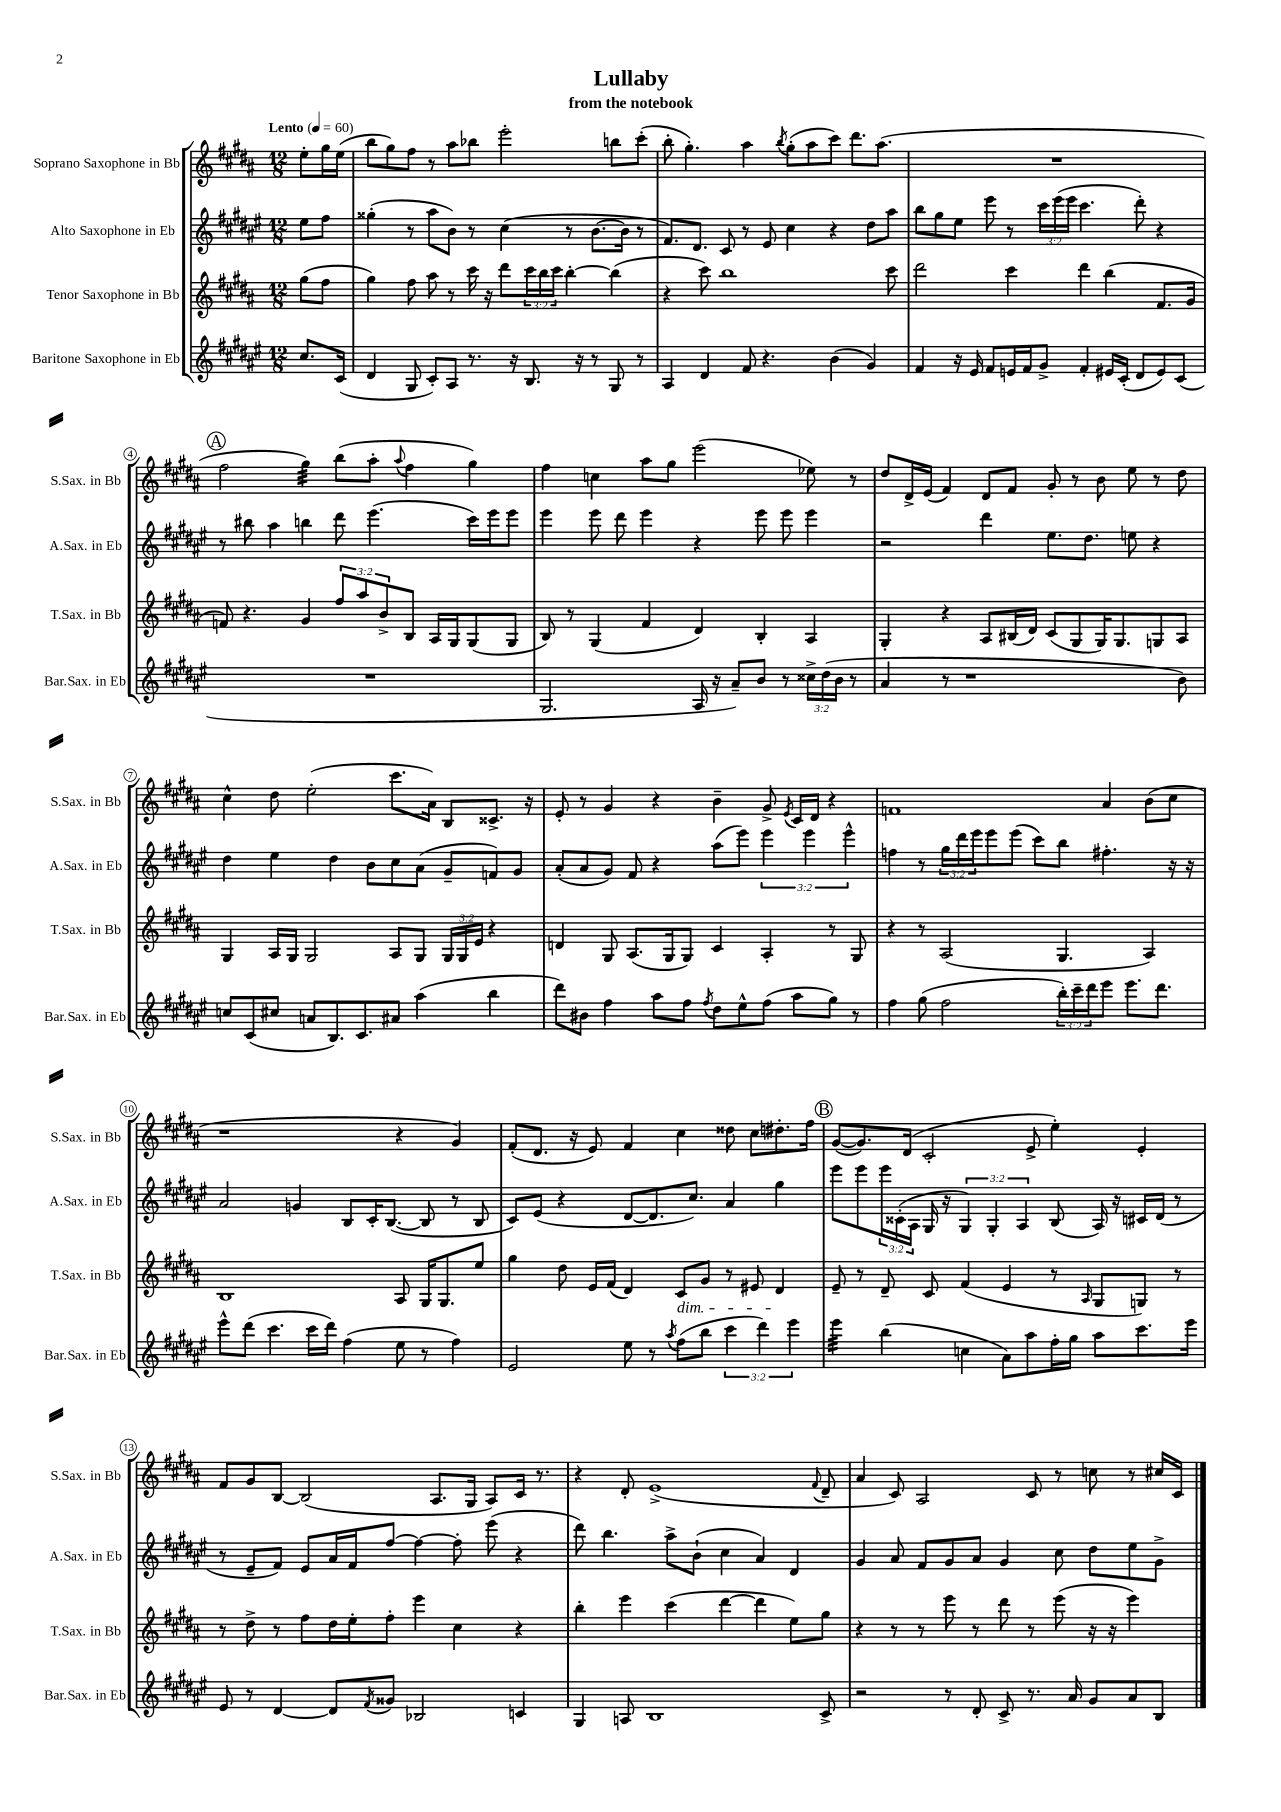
\header { title = "Lullaby" subtitle = "from the notebook" }
<<
\new StaffGroup <<
\new Staff = "s0" \with { instrumentName = "Soprano Saxophone in Bb" shortInstrumentName = "S.Sax. in Bb" } {
    \clef treble \key b \major \numericTimeSignature \time 12/8 \partial 4 \tempo "Lento" 4 = 60
    e''8-. gis''16 e''16( |
    b''8 gis''8) fis''8 r8 ais''8 bes''8 e'''2-. b''8 cis'''8-.( |
    b''8-. gis''4.-.) ais''4 \acciaccatura { b''8 } gis''8-.( ais''8 cis'''8) dis'''8. ais''8.( |
    R1. |
    \mark \markup { \circle "A" } fis''2 gis''4:32) b''8( ais''8-. \appoggiatura { ais''8 } fis''4 gis''4) |
    fis''4 c''4 ais''8 gis''8 e'''2( ees''8) r8 |
    dis''8 dis'16-> e'16( fis'4) dis'8 fis'8 gis'8-. r8 b'8 e''8 r8 dis''8 |
    cis''4-^ dis''8 e''2-.( cis'''8. ais'16) b8 cisis'8.-> r16 |
    e'8-. r8 gis'4 r4 b'4-- gis'8-> \acciaccatura { e'8 } cis'16 dis'16 r4 |
    f'1 ais'4 b'8( cis''8 |
    r1 r4 gis'4) |
    fis'8-.( dis'8. r16 e'8) fis'4 cis''4 disis''8 cis''8 dis''8.-. fis''16 |
    \mark \markup { \circle "B" } gis'8~( gis'8.) dis'16( cis'2-. e'8-> e''4-.) e'4-. |
    fis'8 gis'8 b8~ b2( ais8. gis16 ais8) cis'16 r8. |
    r4 dis'8-. e'1->( \appoggiatura { fis'8 } dis'8-- |
    ais'4 cis'8) ais2 cis'8 r8 c''8 r8 cis''16 cis'16 \bar "|." |
}
\new Staff = "s1" \with { instrumentName = "Alto Saxophone in Eb" shortInstrumentName = "A.Sax. in Eb" } {
    \clef treble \key fis \major \numericTimeSignature \time 12/8 \override Staff.TupletNumber.text = #tuplet-number::calc-fraction-text \partial 4
    eis''8 fis''8 |
    gisis''4-.( r8 ais''8 b'8) r8 cis''4( r8 b'8.~ b'16 r8 |
    fis'8.) dis'8. cis'8 r8 eis'8 cis''4 r4 dis''8 ais''8 |
    b''8 gis''8 eis''8 eis'''8 r8 \tuplet 3/2 { cis'''16 eis'''16( eis'''16 } cis'''4. dis'''8-.) r4 |
    \mark \markup { \circle "A" } r8 bis''8 ais''4 b''4 dis'''8 eis'''4.( cis'''16) eis'''16 eis'''8 |
    eis'''4 eis'''8 dis'''8 eis'''4 r4 eis'''8 eis'''8 eis'''4 |
    r2 dis'''4 eis''8. dis''8. e''8 r4 |
    dis''4 eis''4 dis''4 b'8 cis''8 ais'8( gis'8-- f'8) gis'8 |
    ais'8-.( ais'8 gis'8) fis'8 r4 ais''8( eis'''8) \tuplet 3/2 { eis'''4 eis'''4 eis'''4-^ } |
    f''4 r8 \tuplet 3/2 { gis''16 dis'''16 eis'''16 } eis'''8 eis'''8( cis'''8) b''8 fis''4.-. r16 r16 |
    ais'2 g'4 b8 cis'16-. b8.~( b8 r8 b8 |
    cis'8) eis'8( r4 dis'8~ dis'8. cis''8.) ais'4 gis''4 |
    \mark \markup { \circle "B" } eis'''8 eis'''8 \tuplet 3/2 { eis'''16 cisis'16-.( ais16 } gis16 r16 \tuplet 3/2 { gis4) gis4-. ais4 } b8( ais16) r16 cis'16 dis'16( r8 |
    r8 eis'8-- fis'8) eis'8 ais'16 fis'16 fis''8~ fis''4~ fis''8-. eis'''8( r4 |
    dis'''8) b''4. ais''8-> b'8-!( cis''4 ais'4) dis'4 |
    gis'4 ais'8 fis'8 gis'8 ais'8 gis'4 cis''8 dis''8 eis''8 gis'8-> \bar "|." |
}
\new Staff = "s2" \with { instrumentName = "Tenor Saxophone in Bb" shortInstrumentName = "T.Sax. in Bb" } {
    \clef treble \key b \major \numericTimeSignature \time 12/8 \override Staff.TupletNumber.text = #tuplet-number::calc-fraction-text \partial 4
    gis''8( fis''8 |
    gis''4) fis''8 ais''8 r8 cis'''16 r16 dis'''8 \tuplet 3/2 { cis'''16 b''16 cis'''16 } b''4~-. b''4( |
    r4 cis'''8) b''1 cis'''8 |
    dis'''2 cis'''4 dis'''4 b''4( fis'8. gis'16 |
    \mark \markup { \circle "A" } f'8) r4. gis'4 \tuplet 3/2 { fis''8 ais''8 b'8-> } b8 ais16 gis16 gis8( gis8 |
    b8) r8 gis4( fis'4 dis'4) b4-. ais4 |
    gis4-. r4 ais8 bis16( dis'16) cis'8( gis8 gis16) gis8. g8 ais8 |
    gis4 ais16 gis16 gis2 ais8 gis8 \tuplet 3/2 { gis16 gis16 e'16 } r4 |
    d'4 gis8 ais8.( gis16 gis8) cis'4 ais4-. r8 gis8 |
    r4 r8 ais2( gis4. ais4) |
    b1 ais8 gis16 gis8. e''8 |
    gis''4 dis''8 e'16 fis'16( dis'4) cis'8\dim gis'8 r8 eis'8 dis'4\! |
    \mark \markup { \circle "B" } e'8-- r8 dis'8-- cis'8 fis'4( e'4 r8 \grace { ais16 } gis8 g8) r8 |
    r8 dis''8-> r8 fis''8 dis''16 e''16-. fis''8-. e'''4 cis''4 r4 |
    b''4-. e'''4 cis'''4( dis'''4~ dis'''4 e''8) gis''8 |
    r4 r8 r8 e'''8 r8 dis'''8 r8 e'''8( r16 r16 e'''4) \bar "|." |
}
\new Staff = "s3" \with { instrumentName = "Baritone Saxophone in Eb" shortInstrumentName = "Bar.Sax. in Eb" } {
    \clef treble \key fis \major \numericTimeSignature \time 12/8 \override Staff.TupletNumber.text = #tuplet-number::calc-fraction-text \partial 4
    cis''8. cis'16( |
    dis'4 gis8 cis'8-.) ais8 r8. r16 b8. r16 r8 gis8 r8 |
    ais4 dis'4 fis'8 r4. b'4( gis'4) |
    fis'4 r16 eis'16 fis'8 e'16 fis'16 gis'8-> fis'4-. eis'16 cis'16-.( dis'8 eis'8) cis'8( |
    \mark \markup { \circle "A" } R1. |
    gis2. ais16 r16 ais'8--) b'8 r8 \tuplet 3/2 { cisis''16-> dis''16( b'16 } r8 |
    ais'4 r8 r1 b'8) |
    c''8 cis'8( cis''8 a'8 b8.) cis'8. ais'8 ais''4( b''4 |
    dis'''8) bis'8 fis''4 ais''8 fis''8 \acciaccatura { fis''8 } dis''8 eis''8-^ fis''8( ais''8 gis''8) r8 |
    fis''4 gis''8( fis''2 \tuplet 3/2 { b''16-.) cis'''16-- dis'''16 } eis'''8 eis'''8. dis'''8. |
    eis'''8-^ dis'''8( cis'''4. cis'''16 dis'''16) fis''4( eis''8 r8 fis''4) |
    eis'2 eis''8 r8 \acciaccatura { ais''8 } fis''8( b''8 \tuplet 3/2 { cis'''4 dis'''4) eis'''4 } |
    \mark \markup { \circle "B" } eis'''4:32 b''4( c''4 ais'8) ais''8 fis''16-. gis''16 ais''8 cis'''8. eis'''16 |
    eis'8 r8 dis'4~ dis'8 \acciaccatura { fis'8 } gisis'8 bes2 c'4 |
    gis4 a8 b1 cis'8-> |
    r2 r8 dis'8-. cis'8-> r8. ais'16 gis'8 ais'8 b8 \bar "|." |
}
>>
>>
\layout { \context { \Score \override BarNumber.stencil = #(make-stencil-circler 0.1 0.3 ly:text-interface::print) } }
